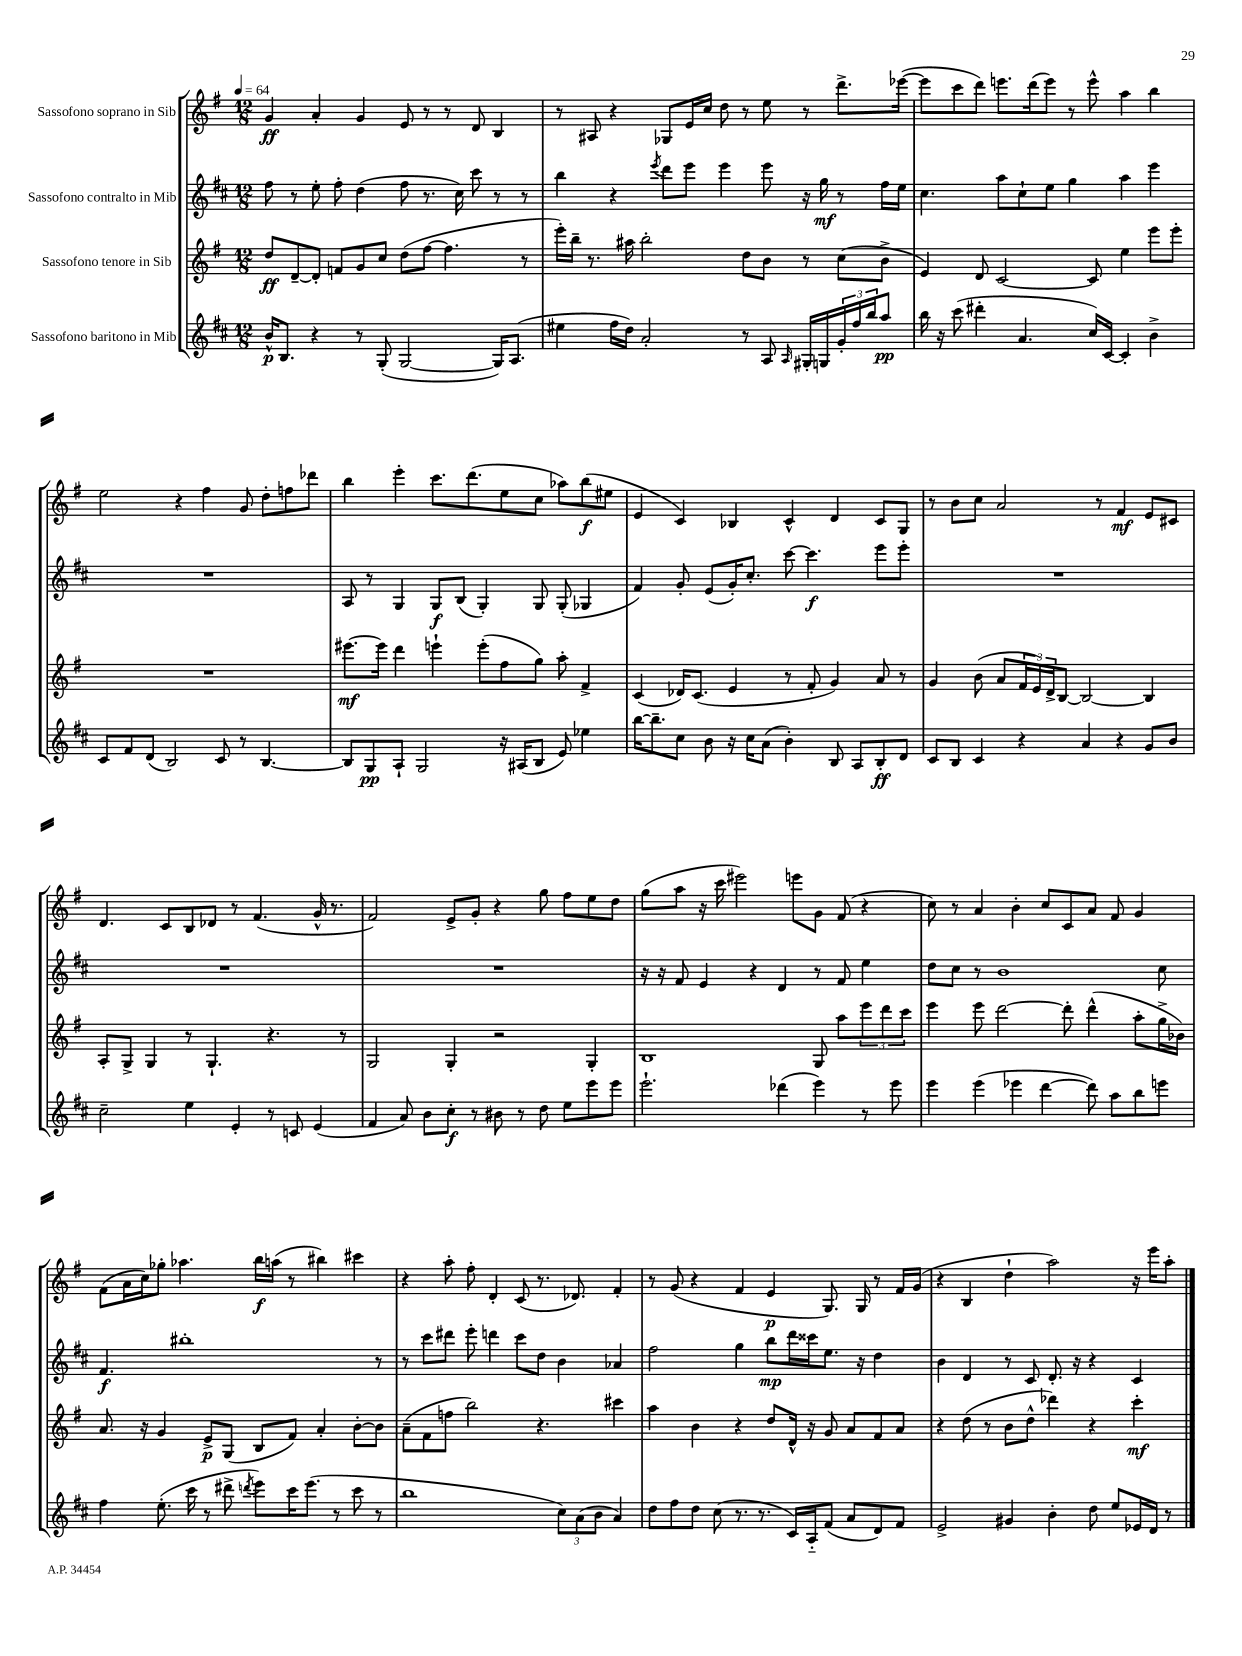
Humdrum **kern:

**kern	**kern	**kern	**kern
*staff4	*staff3	*staff2	*staff1
*clefG2	*clefG2	*clefG2	*clefG2
*k[f#c#]	*k[f#]	*k[f#c#]	*k[f#]
*M12/8	*M12/8	*M12/8	*M12/8
*MM64	*MM64	*MM64	*MM64
16b^^	8dd	8ff#	4g
8.B	.	.	.
.	[8d~	8r	.
4r	8d']	8ee'	4a'
.	8f	8ff#'	.
8r	8g	(4dd	4g
(8G'	8cc	.	.
[2G	(8dd	8ff#	8e
.	[8ff#	8.r	8r
.	4.ff#]	.	8r
.	.	16cc#)	.
.	.	8ccc#	8d
16G])	.	8r	4B
(8.A	.	.	.
.	8r	8r	.
=	=	=	=
4ee#	16eee')	4bb	8r
.	16bb~	.	.
.	8.r	.	8A#
16ff#	.	4r	4r
16dd)	16aa#	.	.
2a'	2bb'	.	.
.	.	8qeee	.
.	.	8ddd	8G-
.	.	8eee	16e
.	.	.	16cc
.	.	4eee	8dd
8r	8dd	.	8r
8A	8b	8eee	8ee
16qqA	.	.	.
16G#'	8r	16r	8r
16G	.	16gg	.
24g'	(8cc	8r	8.ddd^
24ff#	.	.	.
24bb	.	.	.
8aa	8b^	16ff#	.
.	.	16ee	([16eee-
=	=	=	=
16bb	4e)	4.cc#	8eee-]
16r	.	.	.
(8ccc#	.	.	8ccc
4ddd#'	8d	.	8ddd)
.	[2c	8aa	8.eee
4.a	.	8cc#`	.
.	.	.	(16ddd
.	.	8ee	8eee)
.	.	4gg	8r
16cc#)	8c]	.	8eee^^
[16c#	.	.	.
4c#']	4ee	4aa	4aa
4b^	8eee	4eee	4bb
.	8eee'	.	.
=	=	=	=
8c#	1.r	1.r	2ee
8f#	.	.	.
(8d	.	.	.
2B)	.	.	.
.	.	.	4r
.	.	.	4ff#
8c#	.	.	.
8r	.	.	8g
[4.B	.	.	8dd'
.	.	.	8ff
.	.	.	8ddd-
=	=	=	=
8B]	[8.eee#	8A	4bb
8G	.	8r	.
.	16eee#]	.	.
8A`	4ddd	4G	4eee'
2G	.	.	.
.	4eee`	8G	8.ccc
.	.	(8B	.
.	.	.	(8.ddd
.	(8eee'	4G')	.
16r	8ff#	.	8ee
(16A#	.	.	.
8B	8gg)	8G	8cc
8e)	8aa'	(8G'	8aa-)
4ee-	4f#^	4G-	(8bb
.	.	.	8ee#
=	=	=	=
[16bb	(4c	4f#)	4e
8.bb~]	.	.	.
8cc#	16d-)	8g'	4c)
.	(8.c	.	.
8b	.	(8e	.
16r	4e	16g')	4B-
16cc#	.	8.cc#'	.
(8a	.	.	.
4b')	8r	[8ccc#	4c^^
.	8f#'	4.ccc#]	.
8B	4g)	.	4d
8A	.	.	.
8B'	8a	8eee	8c
8d	8r	8eee'	8G
=	=	=	=
8c#	4g	1.r	8r
8B	.	.	8b
4c#	(8b	.	8cc
.	8a	.	2a
4r	24f#	.	.
.	24e)	.	.
.	24d^	.	.
.	[8B	.	.
4a	2B_	.	.
.	.	.	8r
4r	.	.	4f#
8g	4B]	.	8e
8b	.	.	8c#
=	=	=	=
2cc#~	8A'	1.r	4.d
.	8G^	.	.
.	4G	.	.
.	.	.	8c
4ee	8r	.	8B
.	4.G`	.	8d-
4e'	.	.	8r
.	.	.	(4.f#
8r	4.r	.	.
8c	.	.	.
(4e	.	.	16g^^
.	.	.	8.r
.	8r	.	.
=	=	=	=
4f#	2G	1.r	2f#)
8a)	.	.	.
8b	.	.	.
8cc#'	4G'	.	8e^
8r	.	.	8g'
8b#	2r	.	4r
8r	.	.	.
8dd	.	.	8gg
8ee	.	.	8ff#
8eee	4G'	.	8ee
8eee	.	.	8dd
=	=	=	=
2.eee`	1B	16r	(8gg
.	.	16r	.
.	.	8f#	8aa
.	.	4e	16r
.	.	.	16ccc
.	.	.	2eee#)
.	.	4r	.
(4ddd-	.	4d	.
.	.	.	8eee
4eee)	8G	8r	8g
.	8aa	8f#	(8f#
8r	12eee	4ee	4r
.	12ddd	.	.
8eee	.	.	.
.	12ccc	.	.
=	=	=	=
4eee	4eee	8dd	8cc)
.	.	8cc#	8r
(4eee	8eee	8r	4a
.	[2ddd	1b	.
4eee-	.	.	4b'
[4ddd	.	.	8cc
.	8ddd']	.	8c
8ddd])	(4ddd^^	.	8a
8aa	.	.	8f#
8bb	8aa'	.	4g
8eee	16gg^	8cc#	.
.	16b-)	.	.
=	=	=	=
4ff#	8.a	4.f#	(8f#
.	.	.	16a
.	16r	.	16cc)
(8.ee'	4g	.	8gg-'
.	.	1bb#'	4.aa-
16ccc#	.	.	.
8r	8e^	.	.
8ddd#^	(8G	.	.
8qddd	.	.	.
8eee)	8B	.	16bb
.	.	.	(16aa
16ccc#	8f#)	.	8r
(8.eee	.	.	.
.	4a'	.	4bb#)
8r	.	.	.
8ccc#	[8b'	.	4ccc#
8r	8b]	8r	.
=	=	=	=
1bb	(8a~	8r	4r
.	8f#	8ccc#	.
.	8ff	8ddd#	8aa'
.	2bb)	8eee'	8ff#'
.	.	4ddd	4d'
.	.	8ccc#	(8c
.	4.r	8dd	8.r
12cc#)	.	4b	.
.	.	.	8.d-)
(12a	.	.	.
12b	.	.	.
4a)	4ccc#	4a-	4f#'
=	=	=	=
8dd	4aa	2ff#	8r
8ff#	.	.	(8g
8dd	4b	.	4r
(8cc#	.	.	.
8.r	4r	4gg	4f#
8.r	.	.	.
.	8dd	8bb	4e
16c#)	16d^^	16ddd	.
16A'~	16r	16ccc##	.
(8f#	8g	8.ee	8.G)
8a	8a	.	.
.	.	16r	16G
8d)	8f#	4dd	8r
8f#	8a	.	16f#
.	.	.	(16g
=	=	=	=
2e^	4r	4b	4r
.	(8dd	4d	4B
.	8r	.	.
4g#	8b	8r	4dd`
.	8dd^^	8c#	.
4b'	4ddd-)	8.d'	2aa)
.	.	16r	.
8dd	4r	4r	.
8ee	.	.	.
16e-	4ccc'	4c#	16r
16d	.	.	16eee
8r	.	.	8aa'
==	==	==	==
*-	*-	*-	*-
